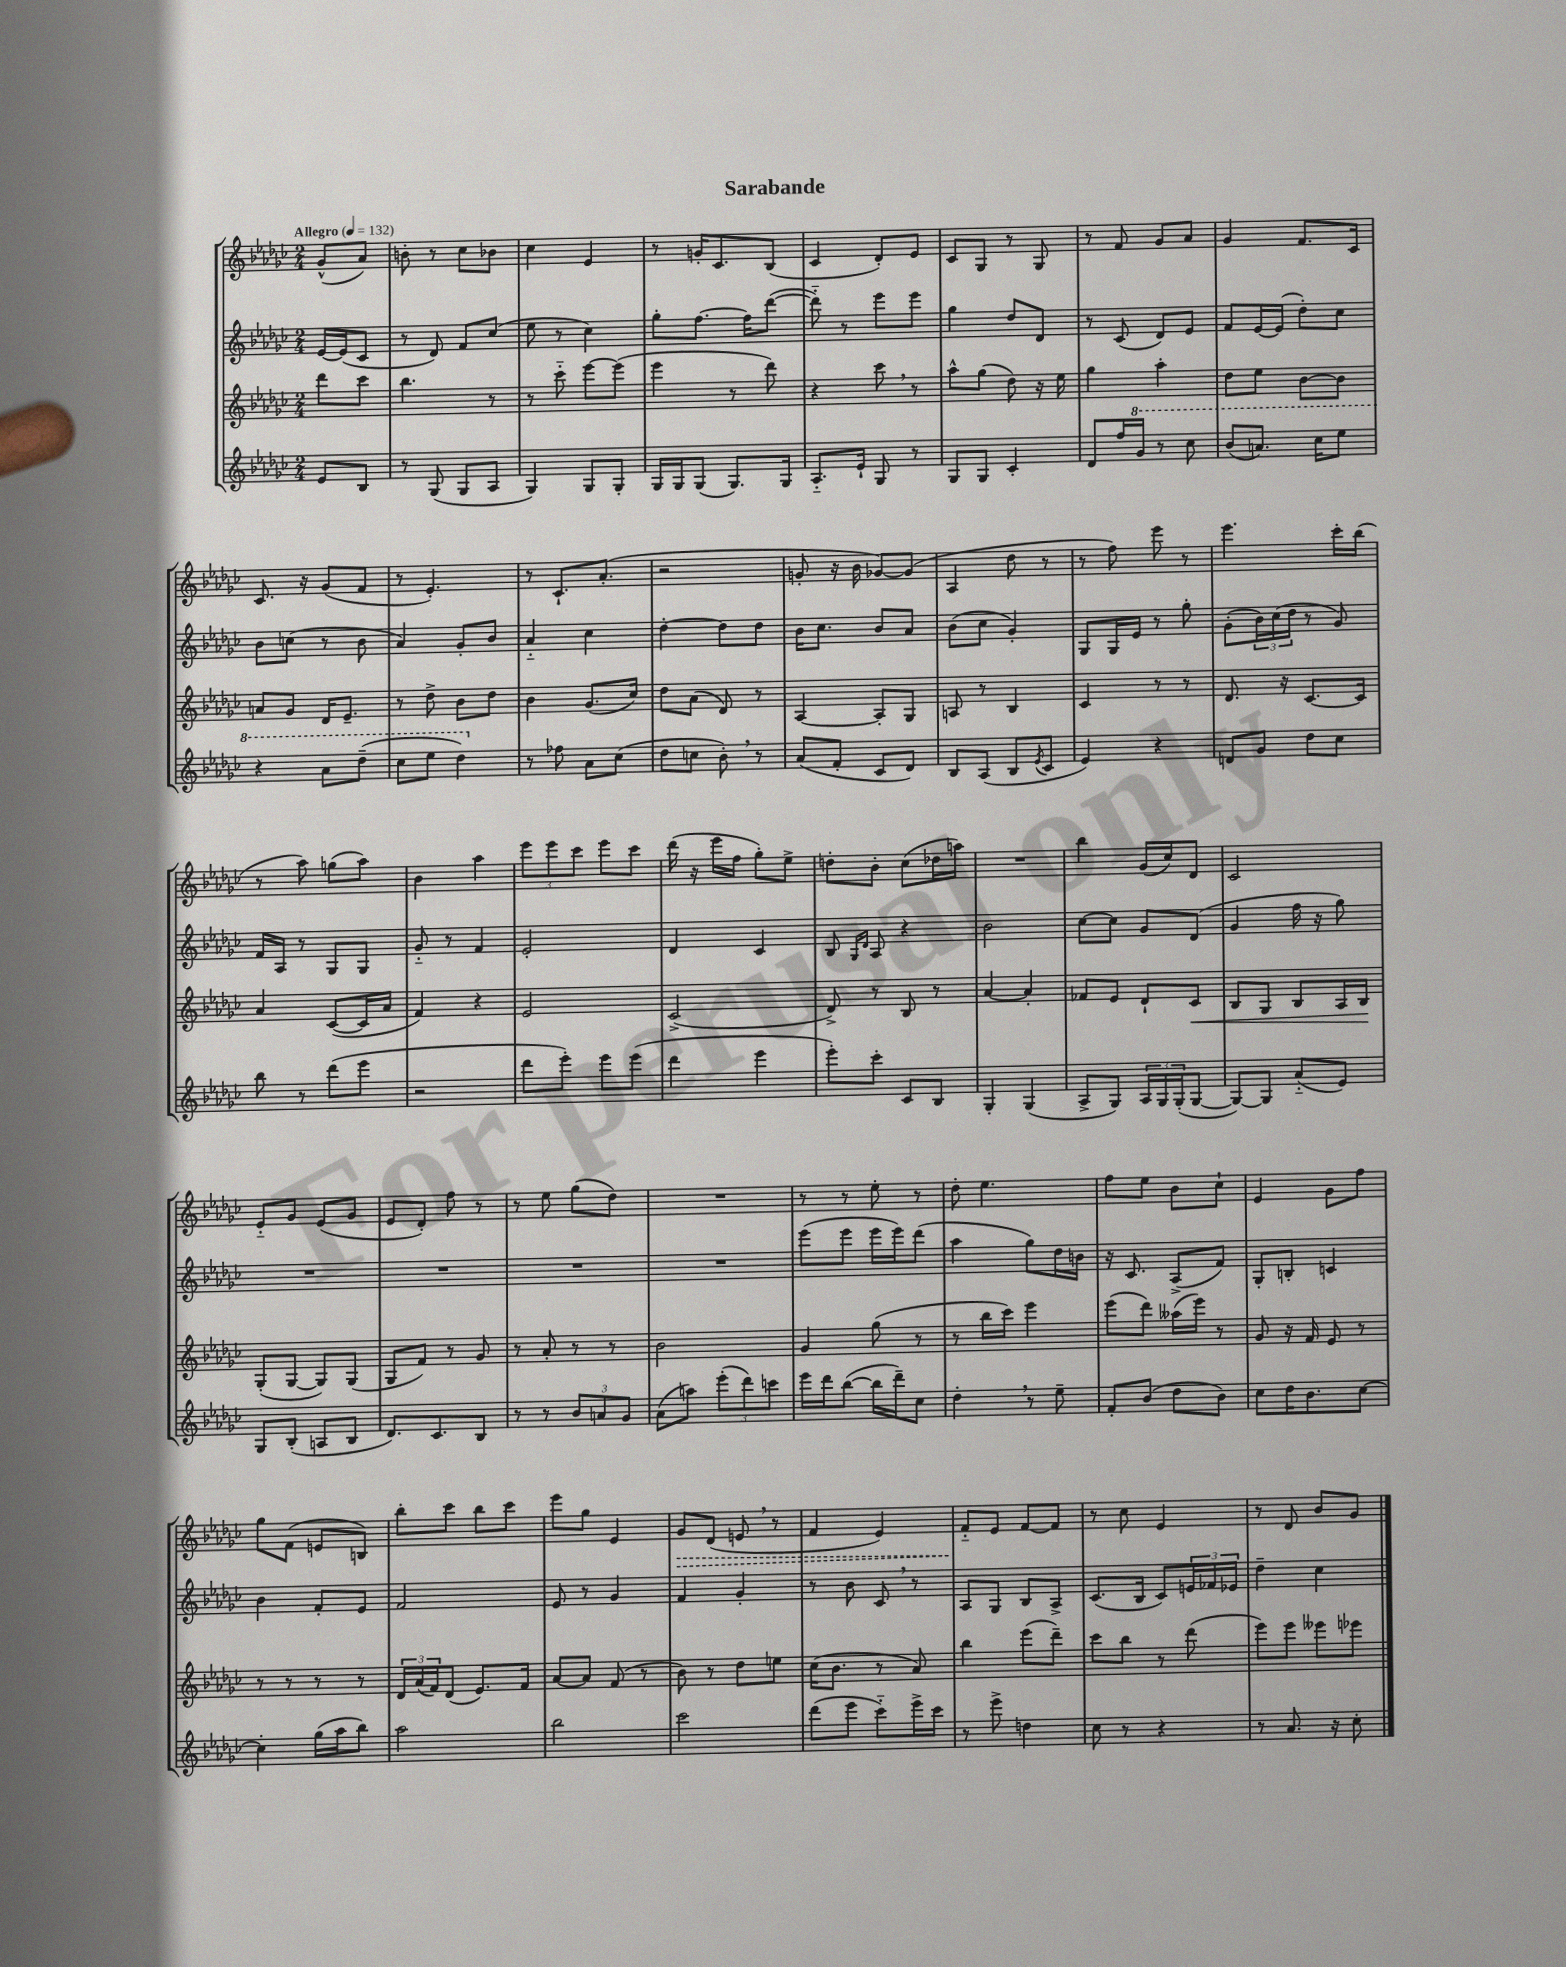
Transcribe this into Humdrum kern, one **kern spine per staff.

**kern	**kern	**dynam	**kern	**kern	**dynam
*part4	*part3	*part3	*part2	*part1	*part1
*staff4	*staff3	*staff3	*staff2	*staff1	*staff1
*clefG2	*clefG2	*	*clefG2	*clefG2	*
*k[b-e-a-d-g-c-]	*k[b-e-a-d-g-c-]	*	*k[b-e-a-d-g-c-]	*k[b-e-a-d-g-c-]	*
*M2/4	*M2/4	*	*M2/4	*M2/4	*
*MM132	*MM132	*	*MM132	*MM132	*
=	=	=	=	=	=
!	!	!	!	!LO:TX:a:B:t=Allegro	!
8e-/L	8ddd-\L	.	[16e-/LL	(8g-^^/L	.
.	.	.	(16e-/J]	.	.
8B-/J	8ccc-\J	.	8c-/J	8a-/J)	.
=1	=1	=1	=1	=1	=1
8r	4.bb-\	.	8r	8bn'\	.
(8G-/	.	.	8d-/)	8r	.
8G-/L	.	.	8f/L	8cc-\L	.
8A-/J	8r	.	(8cc-/J	8b-X\J	.
=2	=2	=2	=2	=2	=2
4G-/)	8r	.	8ee-\	4cc-\	.
.	8ccc-\	.	8r	.	.
8G-/L	[8eee-\L	.	4cc-\)	4e-/	.
8G-'/J	(8eee-\J]	.	.	.	.
=3	=3	=3	=3	=3	=3
16G-/LL	4eee-\	.	8gg-'\L	8r	.
16G-/J	.	.	.	.	.
(8G-/J	.	.	[8.ff\J	16gn'/KL	.
.	.	.	.	8.c-/	.
8.G-/L)	8r	.	.	.	.
.	.	.	16ff\KL]	.	.
.	8ddd-\)	.	([8ddd-\J	(8B-/J	.
16G-/Jk	.	.	.	.	.
=4	=4	=4	=4	=4	=4
8.A-/L	4r	.	8ddd-\])	4c-/	.
.	.	.	8r	.	.
16e-`/Jk	.	.	.	.	.
8G-/	8ccc-,\	.	8eee-\L	8d-'/L)	.
8r	8r	.	8eee-\J	8e-/J	.
=5	=5	=5	=5	=5	=5
8G-/L	8aa-^^\L	.	4gg-\	8c-/L	.
8G-/J	(8gg-\J	.	.	8G-/J	.
4c-'/	8dd-\)	.	8dd-/L	8r	.
.	16r	.	8d-/J	8G-/	.
.	16ee-\	.	.	.	.
=6	=6	=6	=6	=6	=6
8d-/L	4gg-\	.	8r	8r	.
16ff/L	.	.	(8c-/	8f/	.
*8va	*	*	*	*	*
16gg-/JJ	.	.	.	.	.
8r	4aa-'\	.	8d-/L)	8g-/L	.
8ccc-\	.	.	8e-/J	8a-/J	.
=7	=7	=7	=7	=7	=7
(8bb-/L	8dd-\L	.	8f/L	4g-/	.
8.aan/J)	8ee-\J	.	[16e-/L	.	.
.	.	.	(16e-/JJ]	.	.
.	[8b-\L	.	8dd-'\L)	8.f/L	.
16ccc-\KL	.	.	.	.	.
8eee-\J	8b-\J]	.	8cc-\J	.	.
.	.	.	.	16c-/Jk	.
!!LO:LB:g=z
=8	=8	=8	=8	=8	=8
4r	8an/L	.	8b-\L	8.c-/	.
.	8g-/J	.	(8ccn\J	.	.
.	.	.	.	16r	.
8aa-\L	16d-/KL	.	8r	(8g-/L	.
.	8.e-~/J	.	.	.	.
(8ddd-~\J	.	.	8b-\	8f/J	.
=9	=9	=9	=9	=9	=9
8ccc-\L	8r	.	4a-/)	8r	.
8eee-\J	8dd-^\	.	.	4.e-'/)	.
4ddd-\)	8b-\L	.	8g-'/L	.	.
.	8dd-\J	.	8b-/J	.	.
=10	=10	=10	=10	=10	=10
*X8va	*	*	*	*	*
8r	4b-\	.	4a-/	8r	.
8ff-X\	.	.	.	8.c-`/L	.
8a-\L	(8.g-/L	.	4cc-\	.	.
.	.	.	.	(8.a-'/J	.
(8cc-\J	.	.	.	.	.
.	16cc-/Jk)	.	.	.	.
=11	=11	=11	=11	=11	=11
8dd-\L	8dd-\L	.	[4dd-'\	2r	.
8ccn\J	(8a-\J	.	.	.	.
8b-',\)	8d-/)	.	8dd-\L]	.	.
8r	8r	.	8dd-\J	.	.
=12	=12	=12	=12	=12	=12
(8a-/L	[4A-/	.	16b-\KL	8gn'/	.
.	.	.	8.cc-\J	.	.
8f'/J	.	.	.	16r	.
.	.	.	.	16b-\	.
8c-/L	8A-'/L]	.	8b-/L	[8g-X/L)	.
8d-/J)	8G-/J	.	8a-/J	(8g-/J]	.
=13	=13	=13	=13	=13	=13
8B-/L	8An/	.	(8b-\L	4A-/	.
(8A-/J	8r	.	8cc-\J	.	.
8B-/L	4B-/	.	4g-'/)	8dd-\	.
8qe-/	.	.	.	.	.
8c-/J	.	.	.	8r	.
=14	=14	=14	=14	=14	=14
4e-/)	4c-/	.	8G-/L	8r	.
.	.	.	16G-/L	8ff\)	.
.	.	.	16e-/JJ	.	.
4r	8r	.	8r	8eee-\	.
.	8r	.	8gg-'\	8r	.
=15	=15	=15	=15	=15	=15
8dn/L	8.d-/	.	(8g-'\L	4.eee-\	.
8g-/J	.	.	24b-\L)	.	.
.	.	.	(24cc-\	.	.
.	16r	.	.	.	.
.	.	.	24dd-\JJ	.	.
8dd-\L	[8.c-/L	.	8r	.	.
8cc-\J	.	.	8g-/)	16ccc-'\LL	.
.	16c-/Jk]	.	.	(16bb-\JJ	.
!!LO:LB:g=z
=16	=16	=16	=16	=16	=16
8bb-\	4a-/	.	16f/LL	8r	.
.	.	.	16A-/JJ	.	.
8r	.	.	8r	8aa-\)	.
(8ddd-\L	([8c-/L	.	8G-/L	(8ggn\L	.
8eee-\J	16c-/L]	.	8G-/J	8aa-\J)	.
.	16a-/JJ	.	.	.	.
=17	=17	=17	=17	=17	=17
2r	4f/)	.	8g-/	4b-\	.
.	.	.	8r	.	.
.	4r	.	4f/	4aa-\	.
=18	=18	=18	=18	=18	=18
8ddd-\L	2e-/	.	2e-'/	12eee-\L	.
.	.	.	.	12eee-\	.
8eee-'\J)	.	.	.	.	.
.	.	.	.	12ccc-\J	.
8eee-\L	.	.	.	8eee-\L	.
(8eee-\J	.	.	.	8ccc-\J	.
=19	=19	=19	=19	=19	=19
4ddd-\	(2c-^/	.	4d-/	(16ddd-\	.
.	.	.	.	16r	.
.	.	.	.	16eee-\LL	.
.	.	.	.	16ff\JJ	.
4eee-\	.	.	4c-/	8gg-'\L)	.
.	.	.	.	8ee-^\J	.
=20	=20	=20	=20	=20	=20
8eee-'\L)	8d-^/)	.	8B-/	8ddn'\L	.
.	.	.	16qqG-/LL	.	.
.	.	.	16qqd-/JJ	.	.
8ccc-'\J	8r	.	8A-/	8b-'\J	.
8c-/L	8B-/	.	4r	(8cc-\L	.
8B-/J	8r	.	.	16dd-X\L	.
.	.	.	.	16aan\JJ)	.
=21	=21	=21	=21	=21	=21
4G-'/	[4a-/	.	2b-\	2r	.
(4G-/	4a-'/]	.	.	.	.
=22	=22	=22	=22	=22	=22
8A-^/L	8f-X/L	.	[8cc-\L	4bb-\	.
8G-/J)	8e-/J	.	8cc-\J]	.	.
24A-/LL	8d-`/L	.	8g-/L	(16g-/LL	.
24G-/	.	.	.	.	.
.	.	.	.	16cc-/J)	.
(24G-'/J	.	.	.	.	.
!	!	!LO:HP:b	!	!	!
[8G-/J	8c-/J	<	(8d-/J	8d-/J	.
=23	=23	=23	=23	=23	=23
8G-/L_)	8B-/L	.	4g-/	2c-/	.
8G-/J]	8G-/J	.	.	.	.
(8a-/L	8B-/L	.	16ff\	.	.
.	.	.	16r	.	.
8e-/J)	16A-/L	.	8gg-\)	.	.
.	16B-/JJ	.	.	.	.
.	.	[	.	.	.
!!LO:LB:g=z
=24	=24	=24	=24	=24	=24
8G-/L	(8G-'/L	.	2r	8e-/L	.
(8B-'/J	[8G-/J	.	.	8g-/J	.
8An/L	8G-/L])	.	.	(8e-/L	.
8B-/J	(8G-/J	.	.	8g-/J	.
=25	=25	=25	=25	=25	=25
8.d-/L)	8G-/L	.	2r	8e-/L	.
.	8f/J)	.	.	8d-'/J)	.
8.c-/	.	.	.	.	.
.	8r	.	.	8ff\	.
8B-/J	8g-/	.	.	8r	.
=26	=26	=26	=26	=26	=26
8r	8r	.	2r	8r	.
8r	8a-'/	.	.	8ee-\	.
12b-/L	8r	.	.	(8gg-\L	.
12an/	.	.	.	.	.
.	8r	.	.	8dd-\J)	.
12g-/J	.	.	.	.	.
=27	=27	=27	=27	=27	=27
(8a-\L	2b-\	.	2r	2r	.
8aan\J)	.	.	.	.	.
(12eee-'\L	.	.	.	.	.
12ddd-\)	.	.	.	.	.
12cccn\J	.	.	.	.	.
=28	=28	=28	=28	=28	=28
16eee-\LL	4g-/	.	(8eee-\L	8r	.
16ddd-\J	.	.	.	.	.
([8bb-\J	.	.	8eee-\J	8r	.
16bb-\LL]	(8gg-\	.	16eee-\LL	8ee-'\	.
16ddd-~\J)	.	.	16eee-\J)	.	.
8cc-\J	8r	.	(8ddd-\J	8r	.
=29	=29	=29	=29	=29	=29
4dd-',\	8r	.	4aa-\	8dd-'\	.
.	16bb-\LL	.	.	4.ee-\	.
.	16ccc-\JJ)	.	.	.	.
8r	4eee-\	.	8gg-\L)	.	.
8ee-~\	.	.	16dd-\L	.	.
.	.	.	16bn\JJ	.	.
=30	=30	=30	=30	=30	=30
8f'/L	(8eee-\L	.	16r	8ff\L	.
.	.	.	8.c-/	.	.
(8b-/J	8ddd-\J)	.	.	8ee-\J	.
8dd-\L	(16aa--X\LL	.	(8A-^/L	8b-\L	.
.	16eee-\JJ)	.	.	.	.
8b-\J)	8r	.	8f/J)	8cc-`\J	.
=31	=31	=31	=31	=31	=31
8cc-\L	8g-/	.	8G-'/L	4e-/	.
16dd-\K	16r	.	8Bn'/J	.	.
8.b-\	16f/	.	.	.	.
.	8e-/	.	4cn/	8g-\L	.
[8cc-\J	8r	.	.	8ff\J	.
!!LO:LB:g=z
=32	=32	=32	=32	=32	=32
4cc-'\]	8r	.	4b-\	8gg-\L	.
.	8r	.	.	(8f\J	.
(16gg-\LL	8r	.	8f'/L	8en/L	.
16aa-\J	.	.	.	.	.
8bb-\J)	8r	.	8e-/J	8Bn/J)	.
=33	=33	=33	=33	=33	=33
2aa-\	24d-/LL	.	2f/	8bb-'\L	.
.	(24a-/	.	.	.	.
.	24f/J)	.	.	.	.
.	(8d-/J	.	.	8ccc-\J	.
.	8.e-/L)	.	.	8bb-\L	.
.	.	.	.	8ccc-\J	.
.	16f/Jk	.	.	.	.
=34	=34	=34	=34	=34	=34
2bb-\	[8a-/L	.	8e-/	8eee-\L	.
.	8a-/J]	.	8r	8gg-\J	.
.	(8f/	.	4g-/	4e-/	.
.	8r	.	.	.	.
=35	=35	=35	=35	=35	=35
!	!	!	!	!	!LO:HP:b
2ccc-\	8b-\)	.	4f/	8g-/L	>
.	8r	.	.	(8d-/J	.
.	8dd-\L	.	4g-'/	8en,/	.
.	8een\J	.	.	8r	.
=36	=36	=36	=36	=36	=36
(8ddd-\L	(16cc-\KL	.	8r	4f/	.
.	8.b-\J	.	.	.	.
8eee-\J	.	.	8b-\	.	.
8ccc-\L)	8r	.	8c-,/	4e-/)	.
16eee-^\L	8a-/)	.	8r	.	.
16ccc-\JJ	.	.	.	.	.
=37	=37	=37	=37	=37	=37
8r	4bb-\	.	8A-/L	8f/L	.
8eee-^\	.	.	8G-/J	8e-/J	]
4ddn\	(8eee-\L	.	8B-/L	[8f/L	.
.	8ddd-~\J)	.	8A-^/J	8f/J]	.
=38	=38	=38	=38	=38	=38
8cc-\	8ccc-\L	.	(8.c-/L	8r	.
8r	8bb-\J	.	.	8cc-\	.
.	.	.	16B-/Jk	.	.
4r	8r	.	8c-/L)	4e-/	.
.	(8ddd-\	.	24en/L	.	.
.	.	.	24f-X/	.	.
.	.	.	24e-X/JJ	.	.
=39	=39	=39	=39	=39	=39
8r	8eee-\L)	.	4dd-~\	8r	.
8.a-/	8eee-\J	.	.	8d-/	.
.	8eee--X\L	.	4cc-\	8b-/L	.
16r	.	.	.	.	.
8cc-'\	8eee-X\J	.	.	8g-/J	.
==	==	==	==	==	==
*-	*-	*-	*-	*-	*-
